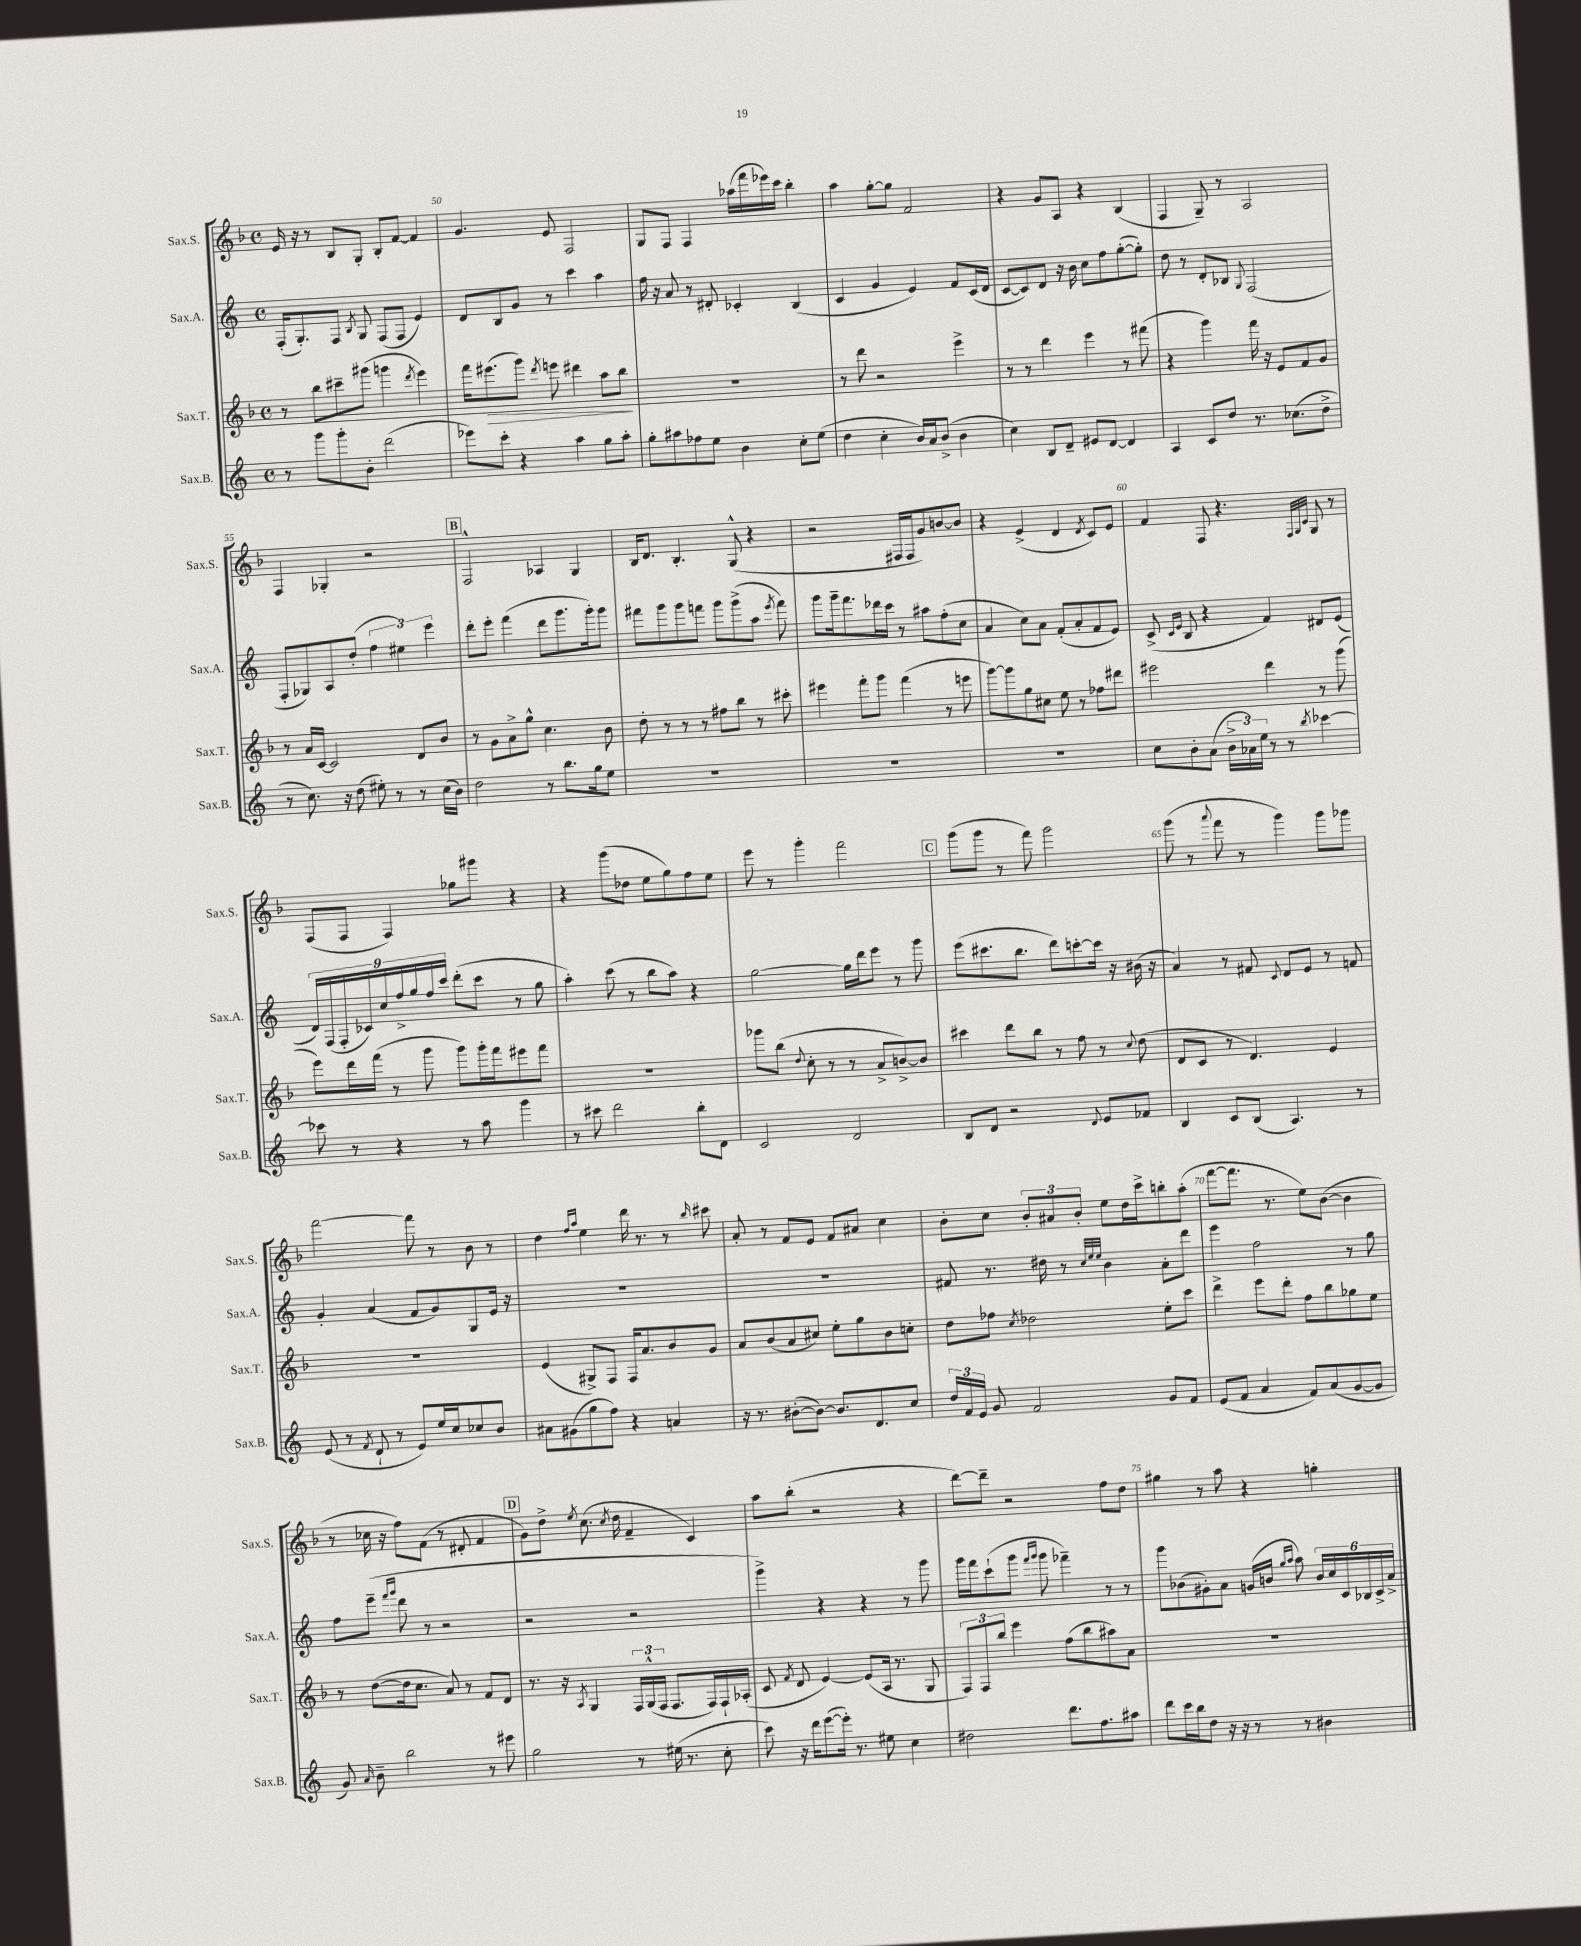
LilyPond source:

<<
\new StaffGroup <<
\new Staff = "s0" \with { instrumentName = "Sax.S." shortInstrumentName = "Sax.S." } {
    \clef treble \key f \major \defaultTimeSignature \time 4/4
    \autoBeamOff e'16 r16 r8 bes8[ g8]-. bes8[-. f'8]~ f'4 |
    g'4. e'8 f2 |
    g8[ f8] f4 aes''16[( f'''16 ees'''16) c'''16] bes''4-. |
    a''4 g''8[~-. g''8] f'2 |
    r4 g'8[ a8] r4 bes4( |
    f4 g8--) r8 a2 |
    f4 ges4-. r2 |
    \mark \markup { \box "B" } f2-^ aes4 g4 |
    bes16[ d'8.] bes4.-. g8-^( r4 |
    r2 fis16[ fis16 g'8) b'8~ b'8] |
    r4 e'4->( d'4 \acciaccatura { d'8 } c'8[) e'8] |
    f'4 f8 r4. \grace { f32[ g32 c'32] } g8 r8 |
    f8[( f8] f4) ges''8[ gis'''8] r4 |
    r4 g'''8[( des''8] e''8[ g''8) f''8 e''8] |
    e'''8 r8 g'''4-. f'''2 |
    \mark \markup { \box "C" } g'''8[( g'''8] r8 f'''8) g'''2 |
    g'''8( r8 \appoggiatura { a'''8 } f'''8 r8 g'''4) g'''8[ ges'''8] |
    f'''2~ f'''8 r8 bes'8 r8 |
    d''4 \grace { f''16[ a''16] } e''4 d'''16 r8. r8 \grace { bes''16 } cis'''8 |
    a'8-. r8 f'8[ e'8] f'8[ ais'8] c''4 |
    bes'8[-. c''8] \tuplet 3/2 { bes'8[-. ais'8 bes'8]-. } e''8[ d''16 c'''16-> b''8-. a''8]-.( |
    f'''8[~ f'''8.] r8. e''8[) bes'8]~( bes'4 |
    r8 ces''16 r16 f''8[) f'8]( r8 dis'8-. f'4 |
    \mark \markup { \box "D" } g'8[) d''8]-> \acciaccatura { e''8 } c''8.( \acciaccatura { c''8 } d''16 f'4-- c'4) |
    a''8[ bes''8]-.( r2 r4 |
    d'''8[~) d'''8]-- r2 f''8[ d''8] |
    gis''4 r8 a''8 r4 g''4-. \bar "|." |
}
\new Staff = "s1" \with { instrumentName = "Sax.A." shortInstrumentName = "Sax.A." } {
    \clef treble \key c \major \defaultTimeSignature \time 4/4
    \autoBeamOff f16[-.( g8.-.) f8] \acciaccatura { b8 } g8 f8[( f8] e'4) |
    d'8[ b8 g'8] r8 c'''4 a''4 |
    f''16 r16 a'8 r8 dis'8-. ces'4-. b4( |
    c'4 g'4 e'4) f'8[ c'16( d'16] |
    c'8[~ c'8) d'8] r16 b'16 c''8[ f''8 g''8~-.( g''8]-.) |
    d''8 r8 d'8[-. bes8] \appoggiatura { g8 } f2( |
    f8[-. ges8) a8 d''8]-.( \tuplet 3/2 { f''4 eis''4) e'''4 } |
    \mark \markup { \box "B" } d'''8[-. e'''8]-. f'''4( d'''8[ g'''8. g'''16-.) g'''8] |
    fis'''8[ g'''8 g'''8 f'''8] g'''8[ g'''8->( a''8] \acciaccatura { e'''8 } f'''8) |
    g'''8[ g'''16-- f'''8. des'''16 c'''16] r8 ais''8[ f''8-.( c''8] |
    a'4 c''8[) a'8] f'8[-.( a'8-. f'8 e'8]) |
    c'8->( \grace { c'16[ e'16] } b8 r4 f'4) dis'8[ e'8]( |
    \tuplet 9/8 { d'16[) f16( f16-. ces'16) c''16 f''16-> g''16 f''16 c'''16] } d'''8[-.( c'''8] r8 g''8 |
    a''4-.) c'''8( r8 b''8[ a''8]) r4 |
    g''2~ g''16[ d'''16 e'''8] r8 g'''8 |
    \mark \markup { \box "C" } e'''8[( cis'''8. b''8.] d'''8[) c'''8~-. c'''16] r16 bis'16( r16 |
    a'4) r8 fis'8 \appoggiatura { c'8 } d'8[ e'8] r8 f'8 |
    g'4-. a'4( f'8[ g'8) g8 e'16] r16 |
    R1 |
    R1 |
    fis'8 r8. dis''16 r8 \grace { c''32[ e''32 e''32] } b'4 a'8[-. d'''8] |
    e'''4 f''2 r8 g''8 |
    f''8[ e'''8]--( \grace { f'''16[ g'''16] } d'''8 r8 r2 |
    \mark \markup { \box "D" } r2 r2 |
    g'''4->) r4 r4 r8 g'''8 |
    g'''16[ f'''16 c'''8-!( g'''8] \grace { f'''16[ g'''16] } g'''8 fes'''4--) r8 r8 |
    g'''8[ bes'8( gis'8-.) a'8] g'16[( b'16] \grace { g''16[ a''16] } a''8) \tuplet 6/4 { b'16[ c''16 c'16 bes16 c'16-> a'16]-> } \bar "|." |
}
\new Staff = "s2" \with { instrumentName = "Sax.T." shortInstrumentName = "Sax.T." } {
    \clef treble \key f \major \defaultTimeSignature \time 4/4
    \autoBeamOff r8 bes''8[ cis'''8-- gis'''8]( g'''4 \acciaccatura { d'''8 } e'''4) |
    f'''16[ eis'''8.\>( g'''8]) \acciaccatura { d'''8 } e'''8 dis'''4 a''8[ bes''8]\! |
    R1 |
    r8 d'''8 r2 e'''4-> |
    r8 r8 d'''4 e'''4 r8 fis'''8( |
    r4 g'''4) f'''16 r16 e'8[ f'8 g'8] |
    r8 a'16[ c'16]~ c'2 d'8[ bes'8] |
    \mark \markup { \box "B" } r8 g'8[ a'8-> g''8]-^ c''4. bes'8 |
    d''8-. r8 r8 r8 fis''8[ bes''8] r8 cis'''8-. |
    eis'''4 f'''8[-. g'''8] f'''4( r8 e'''8 |
    g'''8[~) g'''8 g''8 cis''8] e''8 r8 fes''8[ dis'''8] |
    eis'''2 d'''4 r8 g'''8( |
    e'''8[) d'''16 f'''16]( r8 g'''8 g'''8[) g'''16-. f'''16 eis'''8 f'''8] |
    R1 |
    ges'''8[ bes''8]( \appoggiatura { d''8 } c''8-. r8 r8 a'8[-> b'8~->) b'8] |
    \mark \markup { \box "C" } cis'''4 d'''8[ bes''8] r8 f''8 r8 \appoggiatura { c''8 } d''8( |
    d'8[ c'8] r8 d'4.) e'4 |
    R1 |
    e'4( gis8[->) f8] f16[ a'8. bes'8 g'8] |
    a'8[ bes'8( a'8 cis''8]) e''8[-. g''8 bes'8 c''8]-. |
    d''8[ fes''8] \acciaccatura { c''8 } des''2 e''8[-. c'''8] |
    d'''4-> e'''8[ d'''8]-. f''8[ bes''8 ges''8 e''8] |
    r8 d''8[~( d''16 c''8.] a'8) r8 f'8[ d'8] |
    \mark \markup { \box "D" } r8. r16 \acciaccatura { a8 } g4 \tuplet 3/2 { f16[ g16-^( f16] } f8.[ f16) f16-! aes16]-.( |
    c'8 \acciaccatura { f'8 } d'8 e'4~) e'8[( a16] r8. g8 |
    \tuplet 3/2 { f8[) f8 bes''8] } e'''4 f''8[( bes''8 ais''8) a'8] |
    R1 \bar "|." |
}
\new Staff = "s3" \with { instrumentName = "Sax.B." shortInstrumentName = "Sax.B." } {
    \clef treble \key c \major \defaultTimeSignature \time 4/4
    \autoBeamOff r8 g'''8[ g'''8-. b'8]-. d'''2( |
    ees'''8[) c'''8]-. r4 a''4 g''8[ a''8]-. |
    g''8[-. ais''8 fes''8 e''8] b'4 c''8[-. e''8]( |
    d''4 c''4-. b'16[) a'16 b'8]->( b'4 |
    c''4) b8[ d'8]-- eis'8[ d'8]~ d'4 |
    a4 c'8[ d''8] r8. ces''8.[( d''8]-> |
    r8 c''8.) r16 d''8( eis''8-.) r8 r8 c''16[( b'16]) |
    \mark \markup { \box "B" } d''2 r8 b''8.[ g''16 e''8] |
    R1 |
    R1 |
    R1 |
    c''8[ b'8-. a'8]( \tuplet 3/2 { b'16[-> aes'16) e''16] } r8 r8 \acciaccatura { b''8 } ces'''4~ |
    ces'''8 r8 r4 r8 a''8 g'''4 |
    r8 cis'''8 d'''2 b''8[-. d'8] |
    c'2 d'2 |
    \mark \markup { \box "C" } b8[ d'8] r2 \appoggiatura { d'8 } e'8[ fes'8] |
    b4 c'8[ b8]( a4.) r8 |
    e'8( r8 \acciaccatura { f'8 } d'8-! r8 e'8[) e''16 c''16 ces''8 b'8] |
    ais'8[ gis'8( g''8 f''8]) r4 a'4 |
    r16 r8. bis'8[~-.( bis'8]~) bis'8.[ d'8. c''8] |
    \tuplet 3/2 { d''16[ f'16 e'16] } g'8 f'2 g'8[ f'8] |
    e'8[( f'8] a'4 f'8[) a'8( g'8~ g'8] |
    g'8) \grace { a'16 } b'8-- b''2 r8 eis'''8 |
    \mark \markup { \box "D" } g''2 r8 eis''16( r8. c''8-. |
    c'''8) r16 d'''16[ e'''8~( e'''16]-.) r8. eis''8 c''4 |
    dis''2 d'''8.[ f''8. ais''8] |
    d'''8[ c'''16 b''16 d''8] r16 r16 r8 r8 bis'4 \bar "|." |
}
>>
>>
\layout { \context { \Score currentBarNumber = #49 \override BarNumber.break-visibility = ##(#f #t #t) barNumberVisibility = #(every-nth-bar-number-visible 5) } }
